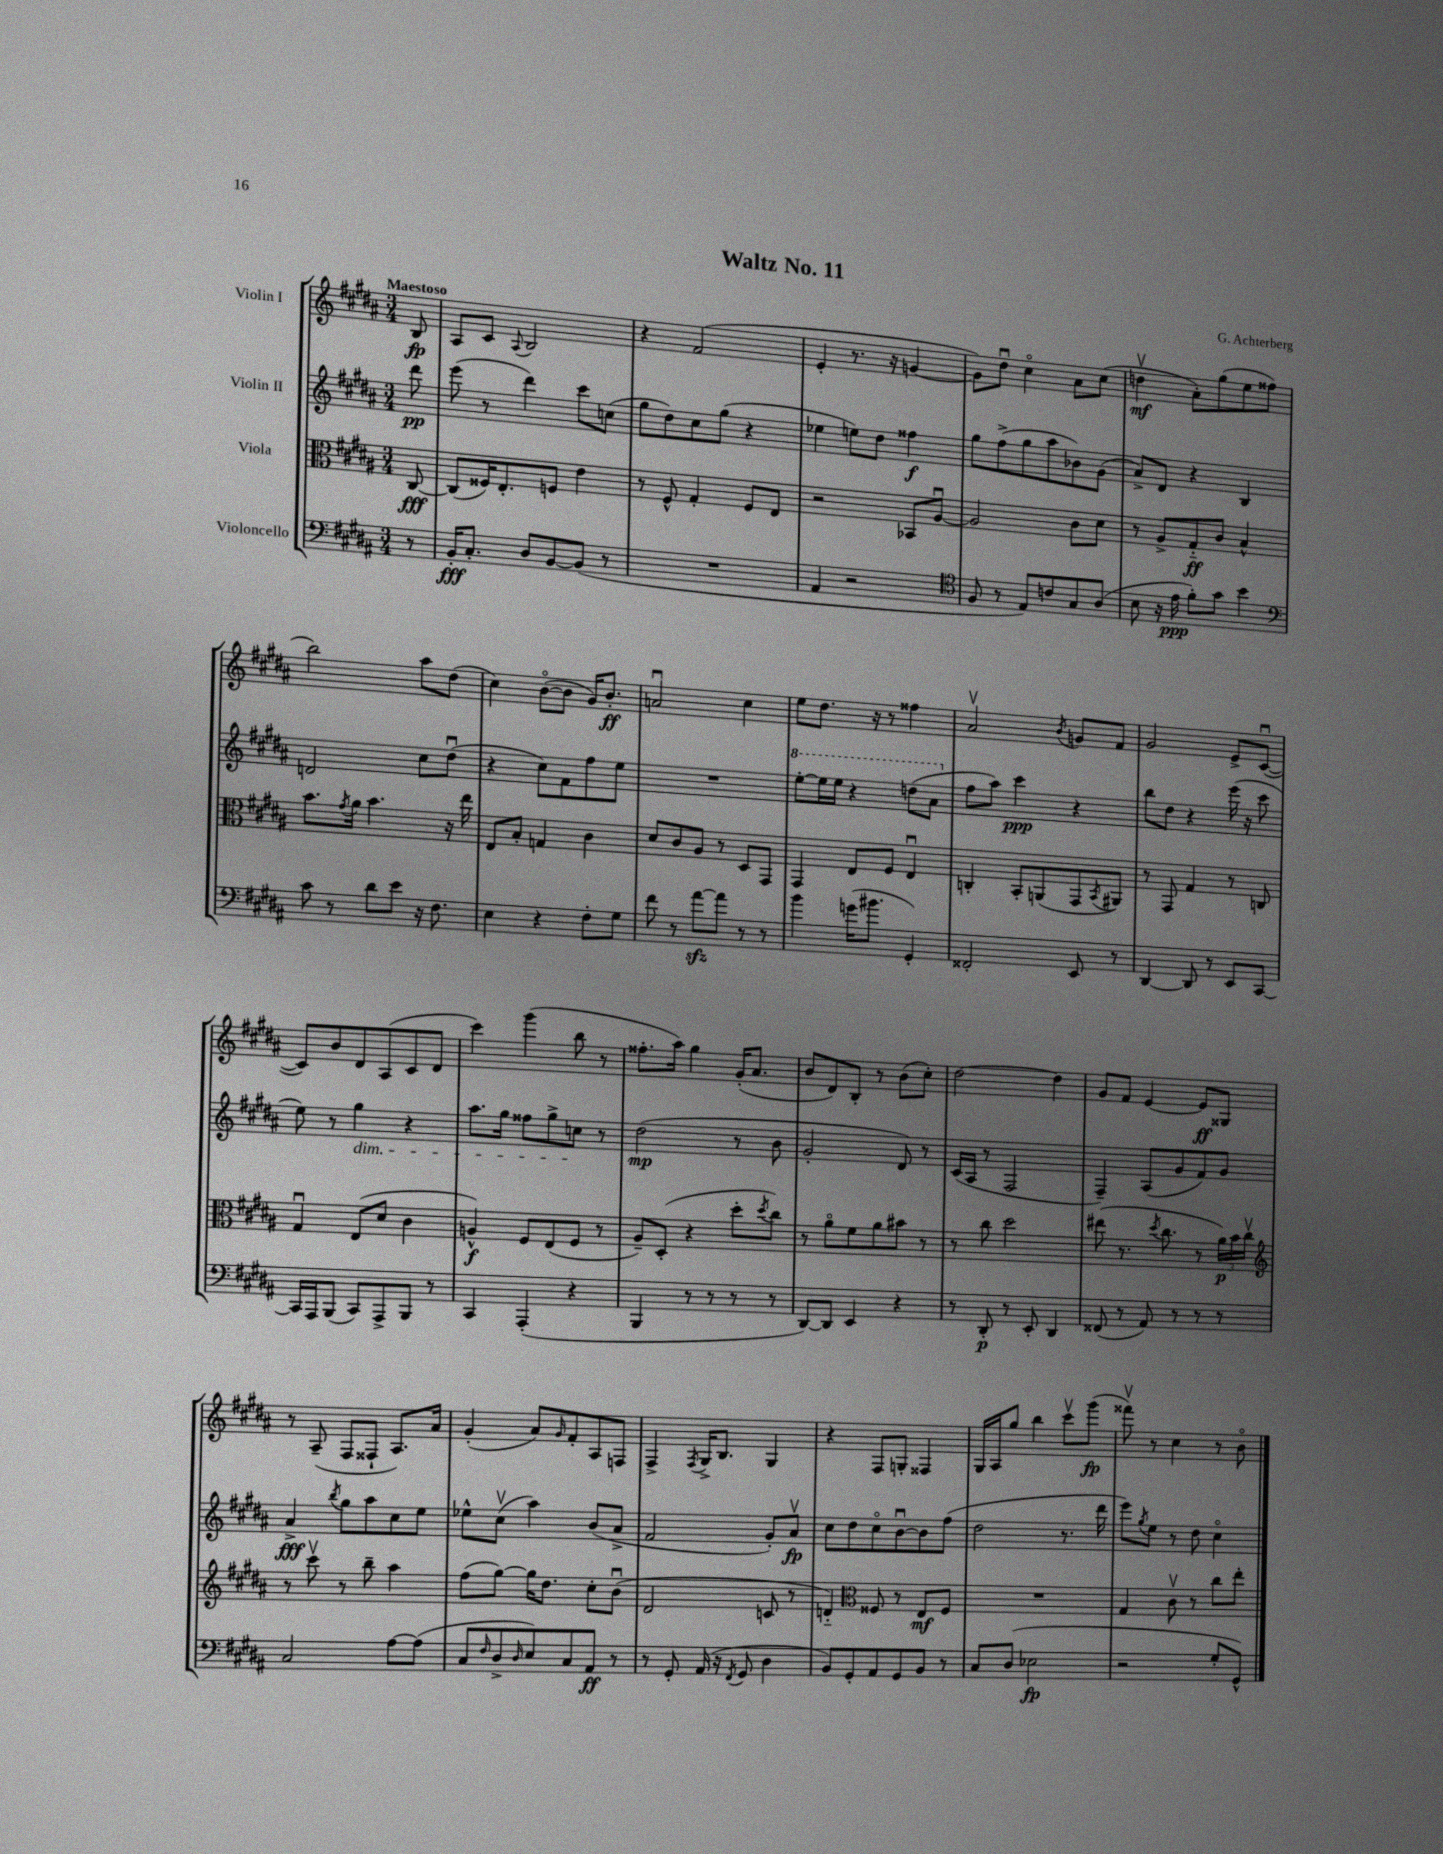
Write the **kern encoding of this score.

**kern	**dynam	**kern	**dynam	**kern	**dynam	**kern	**dynam
*part4	*part4	*part3	*part3	*part2	*part2	*part1	*part1
*staff4	*staff4	*staff3	*staff3	*staff2	*staff2	*staff1	*staff1
*I"Violoncello	*	*I"Viola	*	*I"Violin II	*	*I"Violin I	*
*clefF4	*	*clefC3	*	*clefG2	*	*clefG2	*
*k[f#c#g#d#a#]	*	*k[f#c#g#d#a#]	*	*k[f#c#g#d#a#]	*	*k[f#c#g#d#a#]	*
*M3/4	*	*M3/4	*	*M3/4	*	*M3/4	*
=	=	=	=	=	=	=	=
!	!	!	!	!	!	!LO:TX:a:B:t=Maestoso	!
8r	.	[8C#/	fff	8ddd#\	pp	8B/	fp
=1	=1	=1	=1	=1	=1	=1	=1
16BB'/KL	fff	(8C#/L]	.	(8eee\	.	8A#/L	.
8.C#'/J	.	.	.	.	.	.	.
.	.	16F##X/K)	.	8r	.	8c#/J	.
.	.	8.E'/	.	.	.	.	.
.	.	.	.	.	.	8qqA#/	.
8D#/L	.	.	.	4ddd#\)	.	2B/	.
[8BB/	.	8Fn/J	.	.	.	.	.
(8BB/J]	.	4e\	.	8ccc#\L	.	.	.
8r	.	.	.	(8ccn\J	.	.	.
=2	=2	=2	=2	=2	=2	=2	=2
2.r	.	8r	.	8gg#\L	.	4r	.
.	.	8F#^^/	.	8dd#\)	.	.	.
.	.	4G#'/	.	8cc#\	.	(2f#/	.
.	.	.	.	(8gg#\J	.	.	.
.	.	8F#/L	.	4r	.	.	.
.	.	8E/J	.	.	.	.	.
=3	=3	=3	=3	=3	=3	=3	=3
4AA#/	.	2r	.	4ee-X\	.	4e'/	.
2r	.	.	.	8een\L)	.	8.r	.
.	.	.	.	8dd#\J	.	.	.
.	.	.	.	.	.	16r	.
.	.	8BB-X/L	.	4ff##X\	f	[4gn/	.
.	.	[8A#u/J	.	.	.	.	.
=4	=4	=4	=4	=4	=4	=4	=4
*clefC4	*	*	*	*	*	*	*
8F#/	.	2A#/]	.	8gg#\L	.	8g\L])	.
8r	.	.	.	(8ff#^\	.	8dd#u\J	.
8E/L)	.	.	.	8gg#\	.	4cc#\	.
8cn/	.	.	.	8aa#\	.	.	.
8G#/	.	8c#\L	.	8b-X\)	.	8a#\L	.
(8A#/J	.	8d#\J	.	(8g#\J	.	(8cc#\J	.
=5	=5	=5	=5	=5	=5	=5	=5
8B\	.	8r	.	8a#^/L)	.	4ddnv\	mf
16r	.	8A#^/L	.	8d#/J	.	.	.
16e\	ppp	.	.	.	.	.	.
8f#'\L)	.	8G#/	ff	4r	.	8a#'\L)	.
8g#\J	.	8c#/J	.	.	.	(8gg#\	.
4b\	.	4B^^/	.	4B/	.	8ee\	.
.	.	.	.	.	.	8ff##X\J	.
!!LO:LB:g=z
=6	=6	=6	=6	=6	=6	=6	=6
*clefF4	*	*	*	*	*	*	*
8c#\	.	8.b\L	.	2dn/	.	2bb\)	.
8r	.	.	.	.	.	.	.
.	.	8qg#/	.	.	.	.	.
.	.	16a#\Jk	.	.	.	.	.
8d#\L	.	4.b\	.	.	.	.	.
8e\J	.	.	.	.	.	.	.
16r	.	.	.	8cc#\L	.	8aa#\L	.
8.F#\	.	.	.	.	.	.	.
.	.	16r	.	(8dd#u\J	.	(8dd#\J	.
.	.	16ee\	.	.	.	.	.
=7	=7	=7	=7	=7	=7	=7	=7
4E\	.	8E/L	.	4r	.	4cc#\)	.
.	.	8B'/J	.	.	.	.	.
4r	.	4Gn/	.	8cc#\L)	.	([8b\L	.
.	.	.	.	8f#\	.	8b\J]	.
8F#'\L	.	4c#\	.	8ff#\	.	16g#/KL)	.
.	.	.	.	.	.	8.b'/J	ff
8G#\J	.	.	.	8ee\J	.	.	.
=8	=8	=8	=8	=8	=8	=8	=8
8f#\	.	8d#/L	.	2.r	.	2anu/	.
8r	.	8c#/	.	.	.	.	.
[8a#zz\L	.	8A#/J	.	.	.	.	.
8a#\J]	.	8r	.	.	.	.	.
8r	.	8D#/L	.	.	.	4cc#\	.
8r	.	8GG#/J	.	.	.	.	.
=9	=9	=9	=9	=9	=9	=9	=9
*	*	*	*	*8va	*	*	*
4b\	.	4GG#/	.	[8eee'\L	.	8ee\L	.
.	.	.	.	16eee\L]	.	8.dd#\J	.
.	.	.	.	16eee\JJ	.	.	.
(16gn\KL	.	8E/L	.	4r	.	.	.
8.b#X\J	.	.	.	.	.	16r	.
.	.	8F#/J	.	.	.	8r	.
4GG#'/)	.	4Eu/	.	(8dddn\L	.	4ff##X\	.
.	.	.	.	8aa#\J	.	.	.
=10	=10	=10	=10	=10	=10	=10	=10
*	*	*	*	*X8va	*	*	*
2FF##X'/	.	4Cn'/	.	8ff#\L	.	2a#v/	.
.	.	.	.	8aa#\J)	.	.	.
.	.	8BB'/L	.	4ccc#\	ppp	.	.
.	.	(8AAn/	.	.	.	.	.
.	.	.	.	.	.	8qb/	.
8EE/	.	8GG#/	.	4r	.	8gn/L	.
.	.	8qBB/	.	.	.	.	.
8r	.	8AA#X/J)	.	.	.	8f#/J	.
=11	=11	=11	=11	=11	=11	=11	=11
[4DD#/	.	8r	.	8bb\L	.	2g#/	.
.	.	8GG#/	.	8dd#\J	.	.	.
8DD#/]	.	4G#/	.	4r	.	.	.
8r	.	.	.	.	.	.	.
8EE/L	.	8r	.	(16eee\	.	8e^/L	.
.	.	.	.	16r	.	.	.
[8CC#/J	.	8Cn/	.	8ccc#\	.	([8c#u/J	.
!!LO:LB:g=z
=12	=12	=12	=12	=12	=12	=12	=12
16CC#/LL]	.	4G#u/	.	8ee\)	.	8c#/L])	.
16AAA#/J	.	.	.	.	.	.	.
(8BBB/J	.	.	.	8r	.	8b/	.
!	!	!	!	!LO:TX:b:i:t=dim.	!	!	!
8CC#/L)	.	(8E/L	.	4gg#\	.	8d#/	.
8AAA#^/	.	8d#/J	.	.	.	(8A#/	.
8BBB/J	.	4c#\	.	4r	.	8c#/	.
8r	.	.	.	.	.	8d#/J	.
=13	=13	=13	=13	=13	=13	=13	=13
4CC#/	.	4An^^/)	f	8.aa#\L	.	4ccc#\)	.
.	.	.	.	16gg#\Jk	.	.	.
(4AAA#'/	.	8F#/L	.	8ff##X\L	.	(4ggg#\	.
.	.	(8E/	.	8gg#^\	.	.	.
4r	.	8F#/J	.	8ccn\J	.	8bb\	.
.	.	8r	.	8r	.	8r	.
=14	=14	=14	=14	=14	=14	=14	=14
4BBB/	.	8A#~/L)	.	(2dd#\	mp	8.ff##X'\L	.
.	.	(8D#'/J	.	.	.	.	.
.	.	.	.	.	.	16aa#\Jk)	.
8r	.	4r	.	.	.	4gg#\	.
8r	.	.	.	.	.	.	.
8r	.	8dd#'\L	.	8r	.	(16g#'/KL	.
.	.	.	.	.	.	8.a#/J	.
.	.	8qdd#/	.	.	.	.	.
8r	.	8cc#\J)	.	8b\	.	.	.
=15	=15	=15	=15	=15	=15	=15	=15
[8DD#/L)	.	8r	.	2g#'/	.	8b/L	.
8DD#/J]	.	8a#\L	.	.	.	8d#/)	.
4EE/	.	8f#\	.	.	.	8B'/J	.
.	.	8a#\	.	.	.	8r	.
4r	.	8b#X\J	.	8d#/)	.	(8b\L	.
.	.	8r	.	8r	.	8cc#'\J)	.
=16	=16	=16	=16	=16	=16	=16	=16
8r	.	8r	.	(16c#/LL	.	[2dd#\	.
.	.	.	.	16A#/JJ	.	.	.
8DD#'/	p	8cc#\	.	8r	.	.	.
8r	.	2dd#\	.	2F#/	.	.	.
8EE'/	.	.	.	.	.	.	.
4DD#/	.	.	.	.	.	4dd#\]	.
=17	=17	=17	=17	=17	=17	=17	=17
(8FF##X/	.	(8ee#X\	.	4F#~/)	.	8g#/L	.
8r	.	8.r	.	.	.	8f#/J	.
8AA#/)	.	.	.	(8A#/L	.	[4e/	.
.	.	8qdd#/	.	.	.	.	.
.	.	8.cc#\	.	.	.	.	.
8r	.	.	.	8g#/	.	.	.
8r	.	8r	.	8f#/)	.	8e/L]	ff
8r	.	24a#\LL)	p	8g#/J	.	8G##X/J	.
.	.	24b\	.	.	.	.	.
.	.	24cc#v\JJ	.	.	.	.	.
!!LO:LB:g=z
=18	=18	=18	=18	=18	=18	=18	=18
*	*	*clefG2	*	*	*	*	*
2C#/	.	8r	.	4a#^/	fff	8r	.
.	.	8ccc#v\	.	.	.	(8A#~/	.
.	.	.	.	8qbb/	.	.	.
.	.	8r	.	8gg#\L	.	8F#/L	.
.	.	8bb~\	.	8aa#\	.	8F##X`/J	.
[8A#\L	.	4aa#\	.	8cc#\	.	8.A#/L)	.
(8A#\J]	.	.	.	8ee\J	.	.	.
.	.	.	.	.	.	16a#/Jk	.
=19	=19	=19	=19	=19	=19	=19	=19
8C#/L	.	(8ff#\L	.	8ee-X^^\L	.	(4g#'/	.
16qqF#/	.	.	.	.	.	.	.
8D#^/	.	[8gg#\J)	.	(8cc#v\J	.	.	.
16qqD#/	.	.	.	.	.	.	.
8E/)	.	16gg#\KL]	.	4aa#\)	.	8a#/L)	.
.	.	8.dd#\J	.	.	.	.	.
.	.	.	.	.	.	16qqg#/	.
8C#/	.	.	.	.	.	8f#'/	.
8AA#/J	ff	8cc#'\L	.	(8b/L	.	8A#/	.
8r	.	(8bu\J	.	8a#^/J	.	8Fn/J	.
=20	=20	=20	=20	=20	=20	=20	=20
8r	.	2d#/	.	2f#/	.	4F#^/	.
8GG#'/	.	.	.	.	.	.	.
.	.	.	.	.	.	8qF#/	.
(16AA#/	.	.	.	.	.	16G#^/KL	.
16r	.	.	.	.	.	8.B/J	.
8qFF#/	.	.	.	.	.	.	.
8GG#/	.	.	.	.	.	.	.
4D#\	.	8cn/	.	8g#'/L)	.	4G#/	.
.	.	8r	.	8a#v/J	fp	.	.
=21	=21	=21	=21	=21	=21	=21	=21
8BB/L)	.	4dn/)	.	8cc#\L	.	4r	.
8GG#'/	.	.	.	8dd#\	.	.	.
*	*	*clefC3	*	*	*	*	*
8AA#/	.	8F##X/	.	8cc#\	.	8F#/L	.
8GG#/	.	8r	.	[8bu\	.	8Gn'/J	.
8BB/J	.	8E/L	mf	8b\]	.	4F##X/	.
8r	.	8F##/J	.	(8ff#\J	.	.	.
=22	=22	=22	=22	=22	=22	=22	=22
8C#/L	.	2.r	.	2dd#\	.	16G#/LL	.
.	.	.	.	.	.	16A#/J	.
(8D#/J	.	.	.	.	.	8gg#/J	.
2E-X\	fp	.	.	.	.	4bb\	.
.	.	.	.	8.r	.	8ccc#v\L	.
.	.	.	.	.	.	(8ggg#\J	fp
.	.	.	.	16ddd#\	.	.	.
=23	=23	=23	=23	=23	=23	=23	=23
2r	.	4G#/	.	8eee\L)	.	8fff##Xv\)	.
.	.	.	.	8qgg#/	.	.	.
.	.	.	.	8ee\J	.	8r	.
.	.	8c#v\	.	8r	.	4cc#\	.
.	.	8r	.	8dd#\	.	.	.
8G#'/L	.	8cc#\L	.	4cc#\	.	8r	.
8GG#^^/J)	.	8ee'\J	.	.	.	8b\	.
==	==	==	==	==	==	==	==
*-	*-	*-	*-	*-	*-	*-	*-
